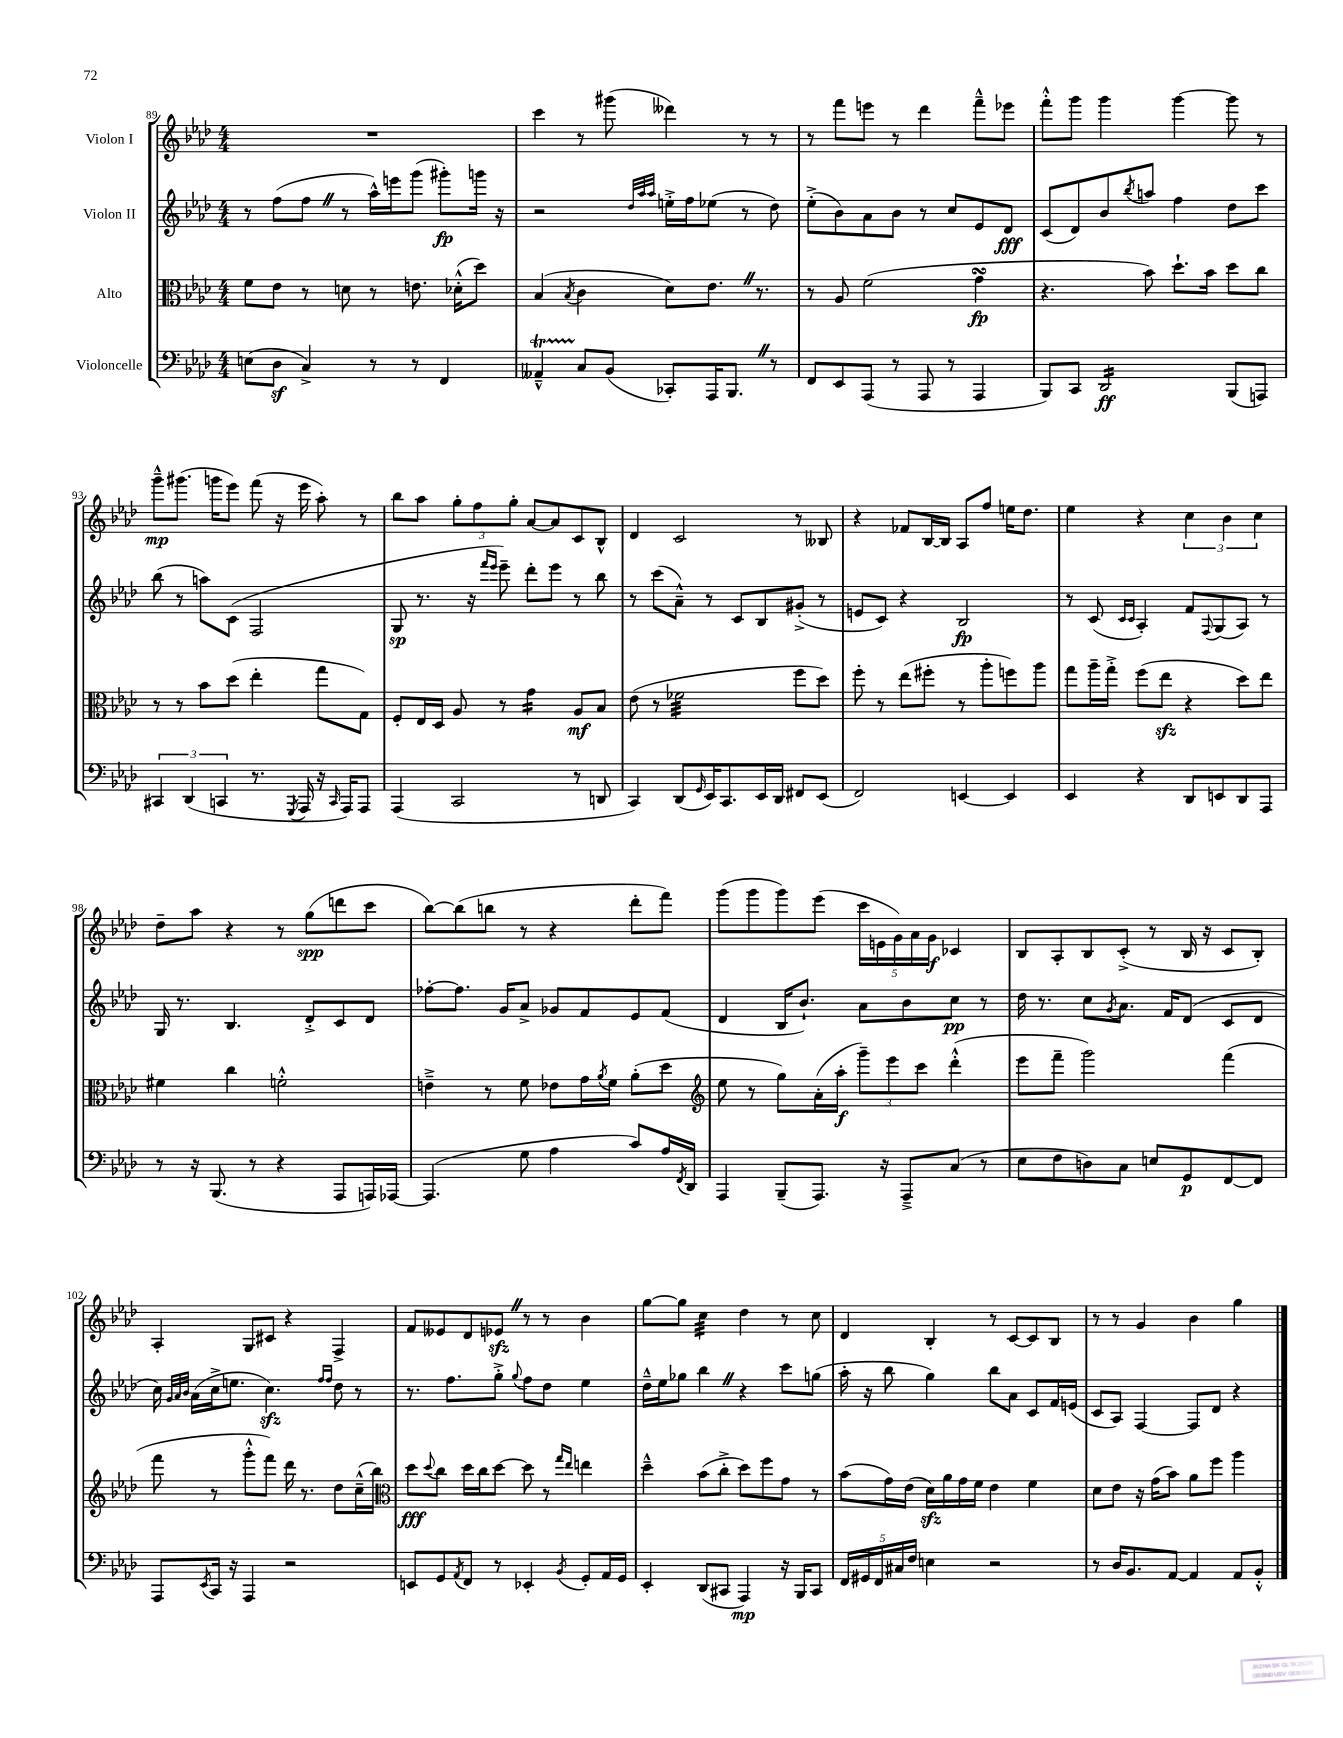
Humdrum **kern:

**kern	**kern	**kern	**kern
*staff4	*staff3	*staff2	*staff1
*clefF4	*clefC3	*clefG2	*clefG2
*k[b-e-a-d-]	*k[b-e-a-d-]	*k[b-e-a-d-]	*k[b-e-a-d-]
*M4/4	*M4/4	*M4/4	*M4/4
(8E	8f	8r	1r
8D-	8e-	(8ff	.
4C^)	8r	8ff	.
.	8d	8r	.
8r	8r	16aa-^^)	.
.	.	16eee	.
8r	8.e	(8ggg	.
4FF	.	8ggg#')	.
.	(16d-'^^	.	.
.	8dd-)	16ggg	.
.	.	16r	.
=	=	=	=
4AA--~^^	(4B-	2r	4ccc
.	8qB-	.	.
8C	4c	.	8r
(8BB-	.	.	(8ggg#
.	.	32qqdd-	.
.	.	32qqaa-	.
.	.	32qqaa-	.
8CC-')	8d-)	16ee'^	4ddd--)
.	.	16ff	.
16AAA-	8.e-	(8ee-	.
8.BBB-	.	.	.
.	.	8r	8r
.	8.r	.	.
8r	.	8dd-)	8r
=	=	=	=
8FF	8r	(8ee-'^	8r
8EE-	8A-	8b-)	8fff
(8AAA-	(2f	8a-	8eee
8r	.	8b-	8r
8AAA-	.	8r	4ddd-
8r	.	8cc	.
4AAA-	4g	8e-	8fff~^^
.	.	8d-	8eee-
=	=	=	=
8BBB-)	4.r	(8c	8fff'^^
8CC	.	8d-)	8ggg
2DD-	.	8b-	4ggg
.	.	8qbb-	.
.	8b-)	8aa	.
.	8.dd-`	4ff	[4ggg
.	16b-	.	.
(8BBB-	8dd-	8dd-	8ggg]
8AAA)	8cc	8ccc	8r
=	=	=	=
6CC#	8r	(8bb-	8ggg~^^
.	8r	8r	(8.ggg#
(6DD-	.	.	.
.	8b-	8aa)	.
.	.	.	16ggg
6CC	.	.	.
.	(8dd-	(8c	8eee-)
8.r	4ee-'	2F	(8fff
.	.	.	16r
8qGGG	.	.	.
16AAA-	.	.	16eee-
16r	8gg	.	8aa-')
16qqCC	.	.	.
16AAA-)	.	.	.
8AAA-	8G)	.	8r
=	=	=	=
(4AAA-	8F'	8G	8bb-
.	16E-	8.r	8aa-
.	16D-	.	.
2CC	8A-	.	12gg'
.	.	16r	.
.	.	.	12ff
.	.	16qqfff	.
.	.	16qqeee-	.
.	8r	8eee-~)	.
.	.	.	12gg'
.	4g	8ddd-'	[8a-
.	.	8eee-	8a-]
8r	8A-	8r	8c
8DD	8B-	8bb-	8B-^^
=	=	=	=
4CC)	(8e-	8r	4d-
.	8r	(8ccc	.
(8DD-	2f-	8a-~^^)	2c
16qqGG	.	.	.
16EE-)	.	8r	.
8.CC	.	.	.
.	.	8c	.
16EE-	.	8B-	.
16DD-	.	.	.
8FF#	8ff	(8g#'^	8r
(8EE-	8dd-)	8r	8B--
=	=	=	=
2FF)	8ff'	8e	4r
.	8r	8c)	.
.	(8ee-	4r	8f-
.	8ff#'	.	[16B-
.	.	.	16B-]
[4EE	8r	2B-	8A-
.	8aa-'	.	8ff
4EE]	8ff)	.	16ee
.	.	.	8.dd-
.	8aa-	.	.
=	=	=	=
4EE-	8gg	8r	4ee-
.	16aa-~	(8c	.
.	16gg'^	.	.
.	.	16qqc	.
.	.	16qqc	.
4r	(8ff	4A-')	4r
.	8ee-	.	.
8DD-	4r	8f	6cc
.	.	8qqF	.
8EE	.	(8G	.
.	.	.	6b-
8DD-	8dd-)	8A-)	.
.	.	.	6cc
8AAA-	8ee-	8r	.
=	=	=	=
8r	4f#	16G	8dd-~
.	.	8.r	.
16r	.	.	8aa-
(8.BBB-	.	.	.
.	4cc	4.B-	4r
8r	.	.	.
4r	2f'^^	.	8r
.	.	8d-'^	(8gg
8AAA-	.	8c	8ddd
16AAA)	.	8d-	8ccc
[16AAA-	.	.	.
=	=	=	=
(4.AAA-]	4e~^	[8ff-'	[8bb-)
.	.	8.ff-]	(8bb-]
.	8r	.	8bb
.	.	16g	.
8G	8f	8a-^	8r
4A-	8e-	8g-	4r
.	16g	8f	.
.	8qa-	.	.
.	16f	.	.
8c)	(8a-'	8e-	8ddd-'
16A-	8dd-	(8f	8fff)
8qFF	.	.	.
16DD-	.	.	.
=	=	=	=
*	*clefG2	*	*
4AAA-	8ee-	4d-	(8ggg
.	8r	.	8ggg
(8BBB-~	8gg)	16B-	8ggg)
.	.	8.b-`)	.
8.AAA-)	(16a-'	.	(8eee-
.	16aa-'	.	.
.	12ggg~)	8a-	20ccc
.	.	.	20e
16r	.	.	.
.	12eee-	.	.
.	.	.	20g)
8AAA-~^	.	8b-	.
.	.	.	20a-
.	12ccc	.	.
.	.	.	20g
(8C	(4ddd-'^^	8cc	4c-
8r	.	8r	.
=	=	=	=
8E-	8eee-	16dd-	8B-
.	.	8.r	.
8F	8fff~	.	8A-'
8D)	2ggg)	8cc	8B-
.	.	8qg	.
8C	.	8.a-	(8c'^
8E	.	.	8r
.	.	16f	.
8GG	.	(8d-	16B-
.	.	.	16r
[8FF	(4fff	8c	8c
8FF]	.	8d-	8B-')
=	=	=	=
8AAA-	8fff	16cc)	4A-'
.	.	32qqg	.
.	.	32qqa-	.
.	.	32qqb-	.
.	.	(16a-	.
8qEE-	.	.	.
16CC	8r	16cc^	.
16r	.	8.ee	.
4AAA-	8ggg'^^	.	8G
.	8fff)	4.cc)	8c#
2r	16ddd-	.	4r
.	8.r	.	.
.	.	16qqff	.
.	.	16qqff	.
.	8dd-	8dd-	4F^
.	(16cc~^^	8r	.
.	16bb-)	.	.
=	=	=	=
*	*clefC3	*	*
8EE	8dd-	8.r	8f
.	8qqdd-	.	.
8GG	8cc	.	8e--
.	.	8.ff	.
8qAA-	.	.	.
8FF	16dd-	.	8d-
.	16cc	.	.
8r	[8dd-	8gg'^	8e-
.	.	8qqgg	.
4EE-'	8dd-]	8ff	8r
.	8r	8dd-	8r
.	16qqgg	.	.
8qBB-	16qqee-	.	.
8GG'	4ee	4ee-	4b-
16AA-	.	.	.
16GG	.	.	.
=	=	=	=
4EE-'	4dd-~^^	16dd-~^^	[8gg
.	.	16ee-	.
.	.	8gg-	8gg]
(8DD-	(8b-	4bb-	4cc
8CC#	8cc'^	.	.
4AAA-)	8dd-)	4r	4dd-
.	8ff	.	.
16r	8g	8ccc	8r
16BBB-	.	.	.
8CC#	8r	(8gg	8cc
=	=	=	=
20FF	(8b-	16aa-'	4d-
20GG#	.	.	.
.	.	16r	.
20FF	.	.	.
.	16g)	8bb-	.
20C#	.	.	.
.	(16e-	.	.
20F	.	.	.
4E	16d-)	4gg)	4B-'
.	16a-	.	.
.	16g	.	.
.	16f	.	.
2r	4e-	8bb-	8r
.	.	8a-	[8c
.	4f	8c	8c]
.	.	16f	8B-
.	.	(16e	.
=	=	=	=
8r	8d-	8c	8r
16D-	8e-	8A-)	8r
8.BB-	.	.	.
.	16r	[4F	4g
.	(16g	.	.
[8AA-	8b-)	.	.
4AA-]	8a-	8F]	4b-
.	8ff	8d-	.
8AA-	4aa-	4r	4gg
8BB-'^^	.	.	.
==	==	==	==
*-	*-	*-	*-
